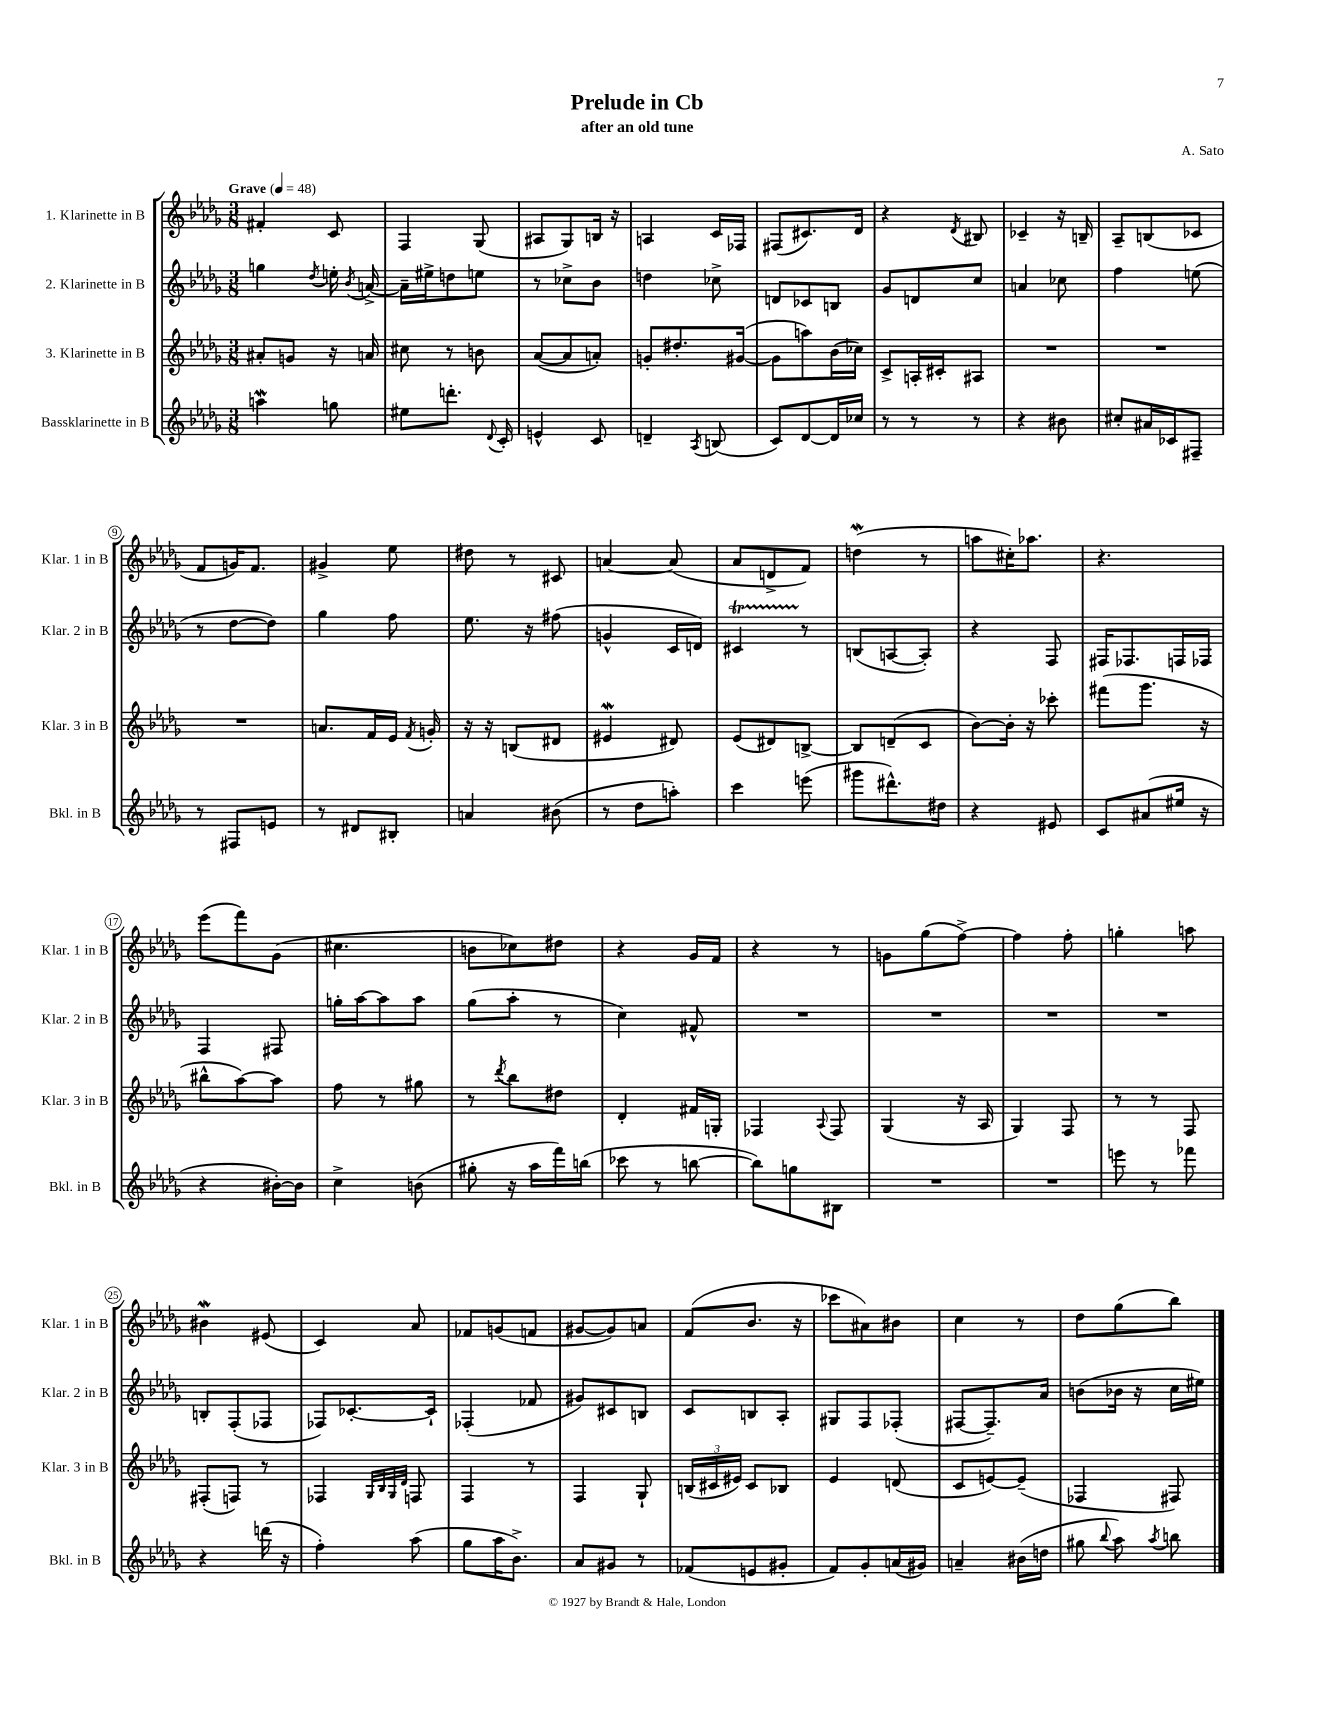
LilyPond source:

\header { title = "Prelude in Cb" composer = "A. Sato" subtitle = "after an old tune" }
<<
\new StaffGroup <<
\new Staff = "s0" \with { instrumentName = "1. Klarinette in B" shortInstrumentName = "Klar. 1 in B" } {
    \clef treble \key des \major \numericTimeSignature \time 3/8 \tempo "Grave" 4 = 48
    \autoBeamOff fis'4-. c'8 |
    f4 ges8( |
    ais8[ ges8) b16] r16 |
    a4 c'16[ fes16] |
    fis8[( cis'8.) des'16] |
    r4 \acciaccatura { des'8 } bis8 |
    ces'4-- r16 b16-- |
    aes8[-- b8( ces'8] |
    f'8[ g'16) f'8.] |
    gis'4-> ees''8 |
    dis''8 r8 cis'8 |
    a'4~ a'8( |
    aes'8[ d'8-> f'8]) |
    d''4\mordent( r8 |
    a''8[ cis''16-.) aes''8.] |
    r4. |
    ees'''8[( f'''8) ges'8]( |
    cis''4. |
    b'8[ ces''8) dis''8] |
    r4 ges'16[ f'16] |
    r4 r8 |
    g'8[ ges''8( f''8]~->) |
    f''4 f''8-. |
    g''4-. a''8 |
    bis'4\mordent eis'8( |
    c'4) aes'8 |
    fes'8[ g'8( f'8] |
    gis'8[~ gis'8) a'8] |
    f'8[( bes'8.] r16 |
    ces'''8[ ais'8) bis'8] |
    c''4 r8 |
    des''8[ ges''8( bes''8]) \bar "|." |
}
\new Staff = "s1" \with { instrumentName = "2. Klarinette in B" shortInstrumentName = "Klar. 2 in B" } {
    \clef treble \key des \major \numericTimeSignature \time 3/8
    \autoBeamOff g''4 \acciaccatura { des''8 } e''16-. \acciaccatura { bes'8 } a'16~-> |
    a'16[-- eis''16-> d''8 e''8] |
    r8 ces''8[-> bes'8] |
    d''4 ces''8-> |
    d'8[ ces'8 b8] |
    ges'8[ d'8 c''8] |
    a'4 ces''8 |
    f''4 e''8( |
    r8 des''8[~ des''8]) |
    ges''4 f''8 |
    ees''8. r16 fis''8( |
    g'4-^ c'16[ d'16]) |
    cis'4\startTrillSpan r8\stopTrillSpan |
    b8[( a8~ a8]-.) |
    r4 f8 |
    fis16[ fes8. f16 fes16] |
    f4 fis8 |
    g''16[-. aes''16~ aes''8 aes''8] |
    ges''8[( aes''8]-. r8 |
    c''4) fis'8-^ |
    R4. |
    R4. |
    R4. |
    R4. |
    b8[-. f8-.( fes8] |
    fes8[) ces'8.~-. ces'16]-! |
    fes4-.( fes'8 |
    gis'8[) cis'8 b8] |
    c'8[ b8 aes8]-. |
    gis8[ f8 fes8]-.( |
    fis8[~ fis8.--) aes'16] |
    b'8[( bes'16] r16 c''16[ eis''16]) \bar "|." |
}
\new Staff = "s2" \with { instrumentName = "3. Klarinette in B" shortInstrumentName = "Klar. 3 in B" } {
    \clef treble \key des \major \numericTimeSignature \time 3/8
    \autoBeamOff ais'8[-. g'8] r16 a'16 |
    cis''8 r8 b'8 |
    aes'8[~( aes'8 a'8]-.) |
    g'8[-. dis''8.-. gis'16]~( |
    gis'8[ a''8) bes'16( ces''16]) |
    c'8[-> a16-. cis'16-. ais8] |
    R4. |
    R4. |
    R4. |
    a'8.[ f'16 ees'16] \acciaccatura { f'8 } g'16-. |
    r16 r16 b8[( dis'8] |
    eis'4\mordent dis'8) |
    ees'8[( dis'8) b8]~-> |
    b8[ d'8--( c'8] |
    bes'8[~) bes'16]-. r16 ces'''8-. |
    fis'''8[( ges'''8.] r16 |
    bis''8[-^ aes''8~) aes''8] |
    f''8 r8 gis''8 |
    r8 \acciaccatura { des'''8 } bes''8[ dis''8] |
    des'4-. fis'16[ g16]-. |
    fes4 \appoggiatura { aes8 } fes8 |
    ges4( r16 aes16 |
    ges4) f8 |
    r8 r8 f8 |
    fis8[-.( f8]) r8 |
    fes4 \grace { ges32[ bes32 ges32 des'32] } f8 |
    f4 r8 |
    f4 ges8-! |
    \tuplet 3/2 { b16[( cis'16 eis'16]) } cis'8[ bes8] |
    ees'4 d'8( |
    c'8[ e'8~) e'8]--( |
    fes4 fis8) \bar "|." |
}
\new Staff = "s3" \with { instrumentName = "Bassklarinette in B" shortInstrumentName = "Bkl. in B" } {
    \clef treble \key des \major \numericTimeSignature \time 3/8
    \autoBeamOff a''4\mordent g''8 |
    eis''8[ d'''8.]-. \appoggiatura { des'8 } c'16-. |
    e'4-^ c'8 |
    d'4-- \acciaccatura { aes8 } b8( |
    c'8[) des'8~ des'16 ces''16] |
    r8 r8 r8 |
    r4 bis'8 |
    cis''8[-. ais'16 ces'16 fis8]-- |
    r8 fis8[ e'8] |
    r8 dis'8[ bis8]-. |
    a'4 bis'8( |
    r8 des''8[ a''8]-.) |
    c'''4 e'''8( |
    gis'''8[ dis'''8.-^) dis''16] |
    r4 eis'8 |
    c'8[ ais'8( eis''16] r16 |
    r4 bis'16[~-.) bis'16] |
    c''4-> b'8( |
    gis''8-. r16 aes''16[ f'''16) b''16]( |
    ces'''8 r8 b''8~ |
    b''8[) g''8 bis8] |
    R4. |
    R4. |
    e'''8 r8 fes'''8 |
    r4 d'''16( r16 |
    f''4-.) aes''8( |
    ges''8[ aes''16 bes'8.]->) |
    aes'8[ gis'8] r8 |
    fes'8[( e'8 gis'8]-. |
    f'8[) ges'8-. a'16( gis'16]) |
    a'4-- bis'16[( d''16] |
    gis''8 \appoggiatura { bes''8 } aes''8) \acciaccatura { aes''8 } b''8 \bar "|." |
}
>>
>>
\layout { \context { \Score \override BarNumber.stencil = #(make-stencil-circler 0.1 0.3 ly:text-interface::print) } }
